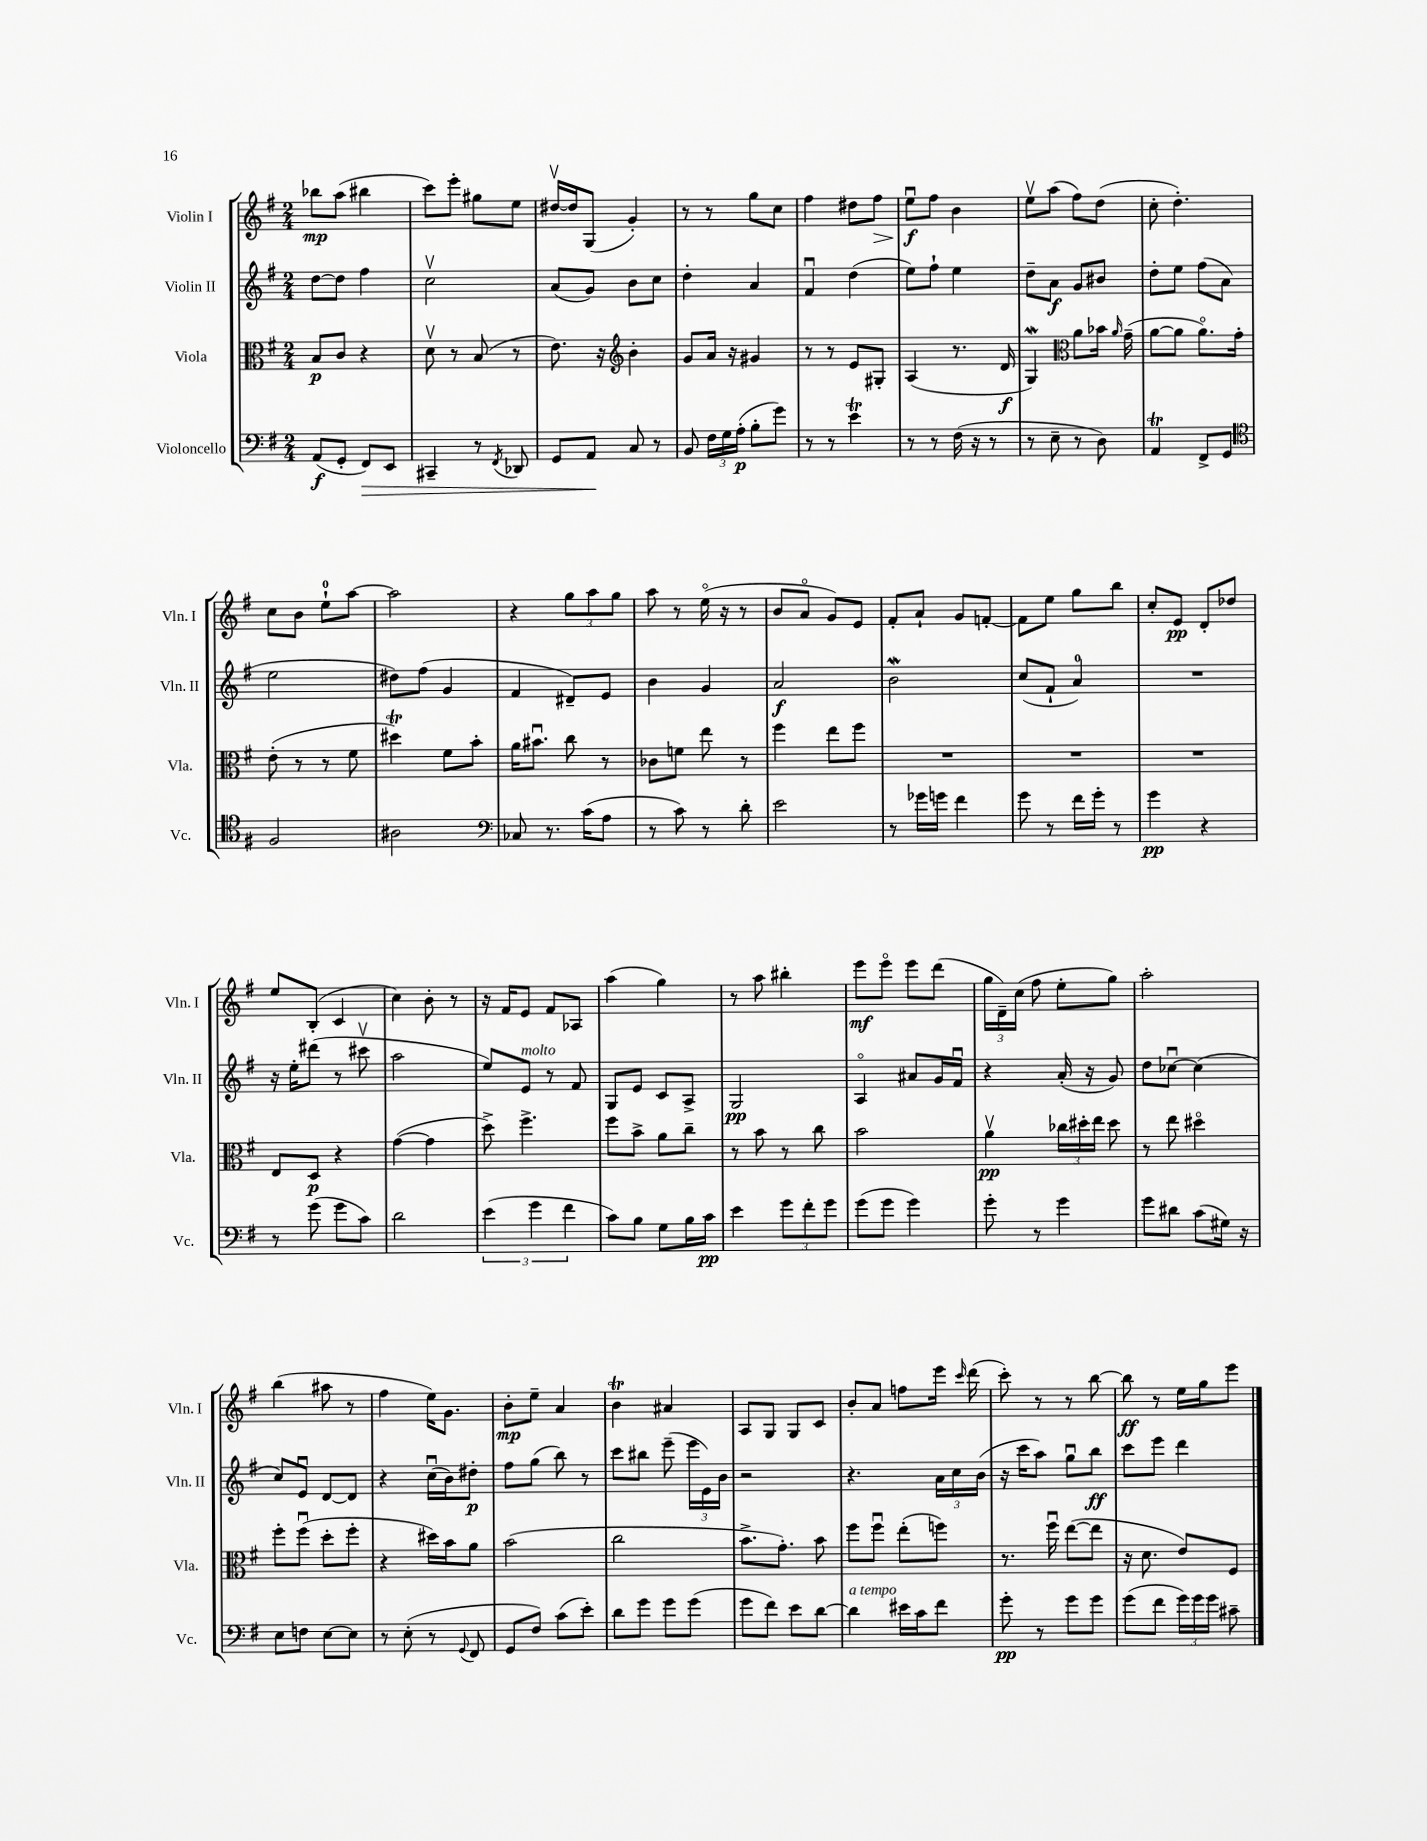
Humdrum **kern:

**kern	**kern	**kern	**kern
*staff4	*staff3	*staff2	*staff1
*clefF4	*clefC3	*clefG2	*clefG2
*k[f#]	*k[f#]	*k[f#]	*k[f#]
*M2/4	*M2/4	*M2/4	*M2/4
(8AA/L	8B/L	[8dd\L	8bb-\L
8GG'/J	8c/J	8dd\]J	(8aa\J
8FF#/L)	4r	4ff#\	4bb#\
8EE/J	.	.	.
=	=	=	=
4CC#~/	8dv\	2ccv\	8ccc\L)
.	8r	.	8eee'\J
8r	(8B/	.	8gg#\L
8qFF#/	.	.	.
8DD-/	8r	.	8ee\J
=	=	=	=
8GG/L	8.e\)	(8a/L	[16dd#v/LL
.	.	.	16dd#/]J
8AA/J	.	8g/J)	(8G/J
.	16r	.	.
*	*clefG2	*	*
8C/	4b'\	8b\L	4g'/)
8r	.	8cc\J	.
=	=	=	=
8BB/	8g/L	4dd'\	8r
24F#\LL	16a/Jk	.	8r
24G\	.	.	.
.	16r	.	.
(24A'\JJ	.	.	.
8B'\L	4g#/	4a/	8gg\L
8g\J)	.	.	8cc\J
=	=	=	=
8r	8r	4f#u/	4ff#\
8r	8r	.	.
4e\	8e/L	(4dd\	8dd#\L
.	8G#'/J	.	8ff#\J
=	=	=	=
8r	(4A/	8ee\L)	8eeu\L
8r	.	8ff#`\J	8ff#\J
(16F#\	8.r	4ee\	4b\
16r	.	.	.
8r	.	.	.
.	16d/	.	.
=	=	=	=
8r	4G/)	8dd~\L	8eev\L
8E~\	.	8a\J	(8aa\J
*	*clefC3	*	*
8r	8a\L	8g/L	8ff#\L)
8D\)	16b-\Jk	8b#/J	(8dd\J
.	16qqa/	.	.
.	(16g~\	.	.
=	=	=	=
4AA/	[8a\L	8dd'\L	8cc'\
.	8a\]J	8ee\J	4.dd'\)
8FF#^/L	8.ao\L)	(8ff#\L	.
8GG/J	.	8a\J	.
.	16g'\Jk	.	.
=	=	=	=
*clefC4	*	*	*
2F#/	(8e'\	2ee\	8cc\L
.	8r	.	8b\J
.	8r	.	8ee`\L
.	8f#\	.	[8aa\J
=	=	=	=
2A#\	4dd#\)	8dd#\L)	2aa\]
.	.	(8ff#\J	.
.	8f#\L	4g/	.
.	8b'\J	.	.
=	=	=	=
*clefF4	*	*	*
8C-/	16a\LK	4f#/	4r
.	8.b#u\J	.	.
8.r	.	.	.
.	8cc\	8d#~/L)	12gg\L
(16c\LK	.	.	.
.	.	.	12aa\
8A\J	8r	8e/J	.
.	.	.	12gg\J
=	=	=	=
8r	8c-\L	4b\	8aa\
8c\)	8f\J	.	8r
8r	8ee\	4g/	(16eeo\
.	.	.	16r
8d'\	8r	.	8r
=	=	=	=
2e\	4ff#\	2a/	8b/L
.	.	.	8ao/J
.	8ee\L	.	8g/L)
.	8ff#\J	.	8e/J
=	=	=	=
8r	2r	2b\	8f#'/L
16g-\LL	.	.	8a`/J
16g\JJ	.	.	.
4f#\	.	.	8g/L
.	.	.	[8f'/J
=	=	=	=
8g\	2r	(8cc/L	8f\]L
8r	.	8f#`/J	8ee\J
16f#\LL	.	4a/)	8gg\L
16g'\JJ	.	.	.
8r	.	.	8bb\J
=	=	=	=
4g\	2r	2r	8cc'/L
.	.	.	8e/J
4r	.	.	8d'/L
.	.	.	8dd-/J
=	=	=	=
8r	8E/L	16r	8ee/L
.	.	16ee'\LK	.
(8g\	8D/J	(8ddd#\J	(8B'/J
8g\L	4r	8r	4c/
8c\J)	.	8ccc#v\	.
=	=	=	=
2d\	([4g\	2aa\	4cc\)
.	4g\]	.	8b'\
.	.	.	8r
=	=	=	=
(6e\	8dd^\)	8ee/L)	16r
.	.	.	16f#/LK
.	4.ff#^\	8e/J	8e/J
6g\	.	.	.
.	.	8r	8f#/L
6f#\	.	.	.
.	.	8f#/	8A-/J
=	=	=	=
8c\L)	8ff#\L	8G/L	(4aa\
8B\J	8b^\J	8e/J	.
8G\L	8a\L	8c/L	4gg\)
16B\L	8cc~\J	8A^/J	.
16c\JJ	.	.	.
=	=	=	=
4e\	8r	2G/	8r
.	8b\	.	8aa\
12g\L	8r	.	4bb#'\
12f#'\	.	.	.
.	8cc\	.	.
12g\J	.	.	.
=	=	=	=
(8g\L	2b\	4Ao/	8eee\L
8g\J	.	.	8eeeo\J
4g\)	.	8a#/L	8eee\L
.	.	16g/L	(8ddd\J
.	.	16f#u/JJ	.
=	=	=	=
8g'\	4av\	4r	24gg\LL
.	.	.	24d~\)
.	.	.	(24cc\JJ
8r	.	.	8ff#\
4g\	24cc-\LL	(16a'/	8ee'\L
.	24dd#'\	.	.
.	.	16r	.
.	24ee\JJ	.	.
.	8dd#\	8g/)	8gg\J)
=	=	=	=
8g\L	8r	8dd\L	2aa'\
8d#\J	8ee\	[8cc-u\J	.
(8c\L	4dd#o\	(4cc-\]	.
16G#\Jk)	.	.	.
16r	.	.	.
=	=	=	=
8E\L	8ff#'\L	8cc/L)	(4bb\
8F\J	(8ff#u\J	8eu/J	.
[8E\L	8dd'\L	[8d/L	8aa#\
8E\]J	8ff#'\J	8d/]J	8r
=	=	=	=
8r	4r	4r	4ff#\
(8E'\	.	.	.
8r	16dd#\LL)	(16ccu\LL	16ee\LK)
.	16b\J	16b\J)	8.g\J
8qqGG/	.	.	.
8FF#/	8a\J	8dd#'\J	.
=	=	=	=
8GG/L	(2b\	8ff#\L	8b'\L
8F#/J)	.	(8gg\J	8ee~\J
(8c\L	.	8bb\)	4a/
8e'\J)	.	8r	.
=	=	=	=
8d\L	2cc\	8ccc\L	4b\
8g\J	.	8bb#\J	.
8g\L	.	(8eee~\	4a#/
(8g\J	.	24eee\LL	.
.	.	24e\)	.
.	.	24b\JJ	.
=	=	=	=
8g\L	8.b^\L	2r	8A/L
8f#\J)	.	.	8G/J
.	8.g'\J)	.	.
8e\L	.	.	8G/L
[8d\J	8b\	.	8c/J
=	=	=	=
4d\]	8ff#\L	4.r	8b'/L
.	8ff#u\J	.	8a/J
16e#\LL	(8ee'\L	.	8ff\L
16c\J	.	.	.
8f#\J	8ff\J)	24a\LL	16eee\Jk
.	.	24cc\	.
.	.	.	16qqccc/
.	.	.	(16ddd\
.	.	(24b\JJ	.
=	=	=	=
8g'\	8.r	16r	8ccc'\)
.	.	16ccc\LK	.
8r	.	8aa\J)	8r
.	16ff#u\	.	.
8g\L	([8ee\L	8ggu\L	8r
8g\J	8ee\]J	8bb\J	[8bb\
=	=	=	=
(8g\L	16r	8ccc\L	8bb\]
.	8.d\	.	.
8f#\J	.	8eee\J	8r
24g\LL)	8e/L)	4ddd\	16ee\LL
24g\	.	.	.
.	.	.	16gg\J
24g\JJ	.	.	.
8c#~\	8F#/J	.	8eee\J
==	==	==	==
*-	*-	*-	*-
